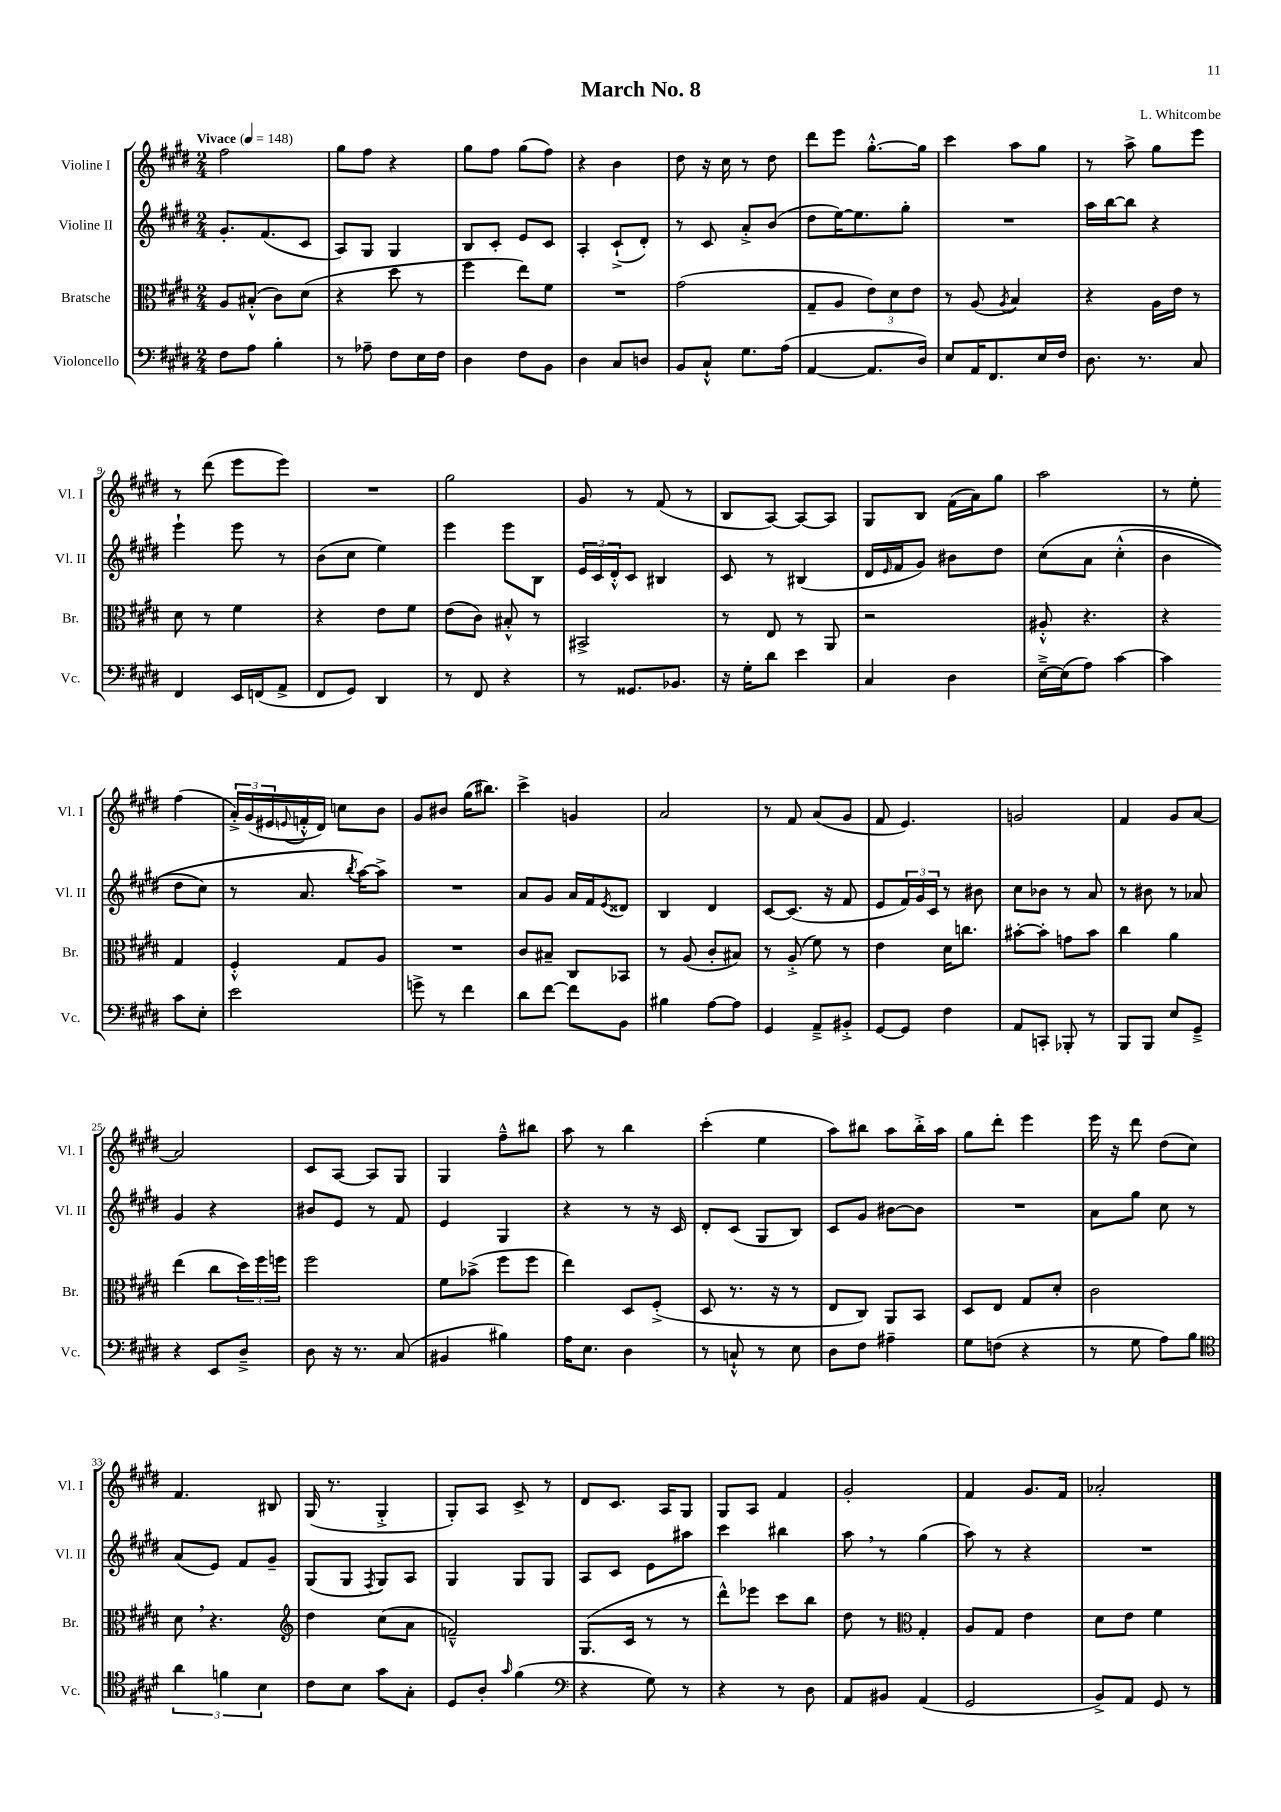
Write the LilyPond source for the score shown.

\header { title = "March No. 8" composer = "L. Whitcombe" }
<<
\new StaffGroup <<
\new Staff = "s0" \with { instrumentName = "Violine I" shortInstrumentName = "Vl. I" } {
    \clef treble \key e \major \numericTimeSignature \time 2/4 \tempo "Vivace" 4 = 148
    fis''2 |
    gis''8 fis''8 r4 |
    gis''8 fis''8 gis''8( fis''8) |
    r4 b'4 |
    dis''8 r16 cis''16 r8 dis''8 |
    dis'''8 e'''8 gis''8.~-.-^ gis''16 |
    cis'''4 a''8 gis''8 |
    r8 a''8-> gis''8 e'''8 |
    r8 dis'''8( e'''8 e'''8) |
    R2 |
    gis''2 |
    gis'8 r8 fis'8( r8 |
    b8 a8~) a8~ a8 |
    gis8 b8 fis'16( a'16) gis''8 |
    a''2 |
    r8 e''8-. fis''4( |
    \tuplet 3/2 { a'16-.->) gis'16( eis'16 } \appoggiatura { e'8 } f'16-.-^ dis'16) c''8 b'8 |
    gis'8 bis'8 gis''16( bis''8.) |
    cis'''4-> g'4 |
    a'2 |
    r8 fis'8 a'8( gis'8 |
    fis'8 e'4.) |
    g'2 |
    fis'4 gis'8 a'8~ |
    a'2 |
    cis'8 a8~ a8 gis8 |
    gis4 fis''8---^ bis''8 |
    a''8 r8 b''4 |
    cis'''4-.( e''4 |
    a''8) bis''8 a''8 bis''16-.-> a''16 |
    gis''8 dis'''8-. e'''4 |
    e'''16 r16 dis'''8 dis''8( cis''8) |
    fis'4. bis8 |
    gis16( r8. gis4-.-> |
    gis8-.) a8 cis'8-> r8 |
    dis'8 cis'8. a16 gis8 |
    gis8 a8 fis'4 |
    gis'2-. |
    fis'4 gis'8. fis'16 |
    aes'2-. \bar "|." |
}
\new Staff = "s1" \with { instrumentName = "Violine II" shortInstrumentName = "Vl. II" } {
    \clef treble \key e \major \numericTimeSignature \time 2/4
    gis'8.-. fis'8.( cis'8 |
    a8) gis8 gis4 |
    b8 cis'8-. e'8 cis'8 |
    a4-. cis'8-!->( dis'8-.) |
    r8 cis'8 a'8-.-> b'8( |
    dis''8 e''16~) e''8. gis''8-. |
    R2 |
    a''16 b''16~ b''8 r4 |
    e'''4-! e'''8 r8 |
    b'8( cis''8 e''4) |
    e'''4 e'''8 b8 |
    \tuplet 3/2 { e'16 cis'16 dis'16-.-^ } cis'8 bis4 |
    cis'8 r8 bis4( |
    dis'16 \grace { e'16 } fis'16 gis'8) bis'8 dis''8 |
    cis''8\( a'8 cis''4-.-^( |
    b'4 dis''8 cis''8) |
    r8 a'8. \acciaccatura { b''8 } a''16~\) a''8-> |
    R2 |
    a'8 gis'8 a'16 fis'16 \acciaccatura { e'8 } disis'8 |
    b4 dis'4 |
    cis'8~ cis'8.( r16 fis'8 |
    e'8 \tuplet 3/2 { fis'16) gis'16 cis'16 } r8 bis'8 |
    cis''8 bes'8 r8 a'8 |
    r8 bis'8 r8 aes'8 |
    gis'4 r4 |
    bis'8 e'8 r8 fis'8 |
    e'4 gis4 |
    r4 r8 r16 cis'16 |
    dis'8-. cis'8( gis8 b8) |
    cis'8 gis'8 bis'8~ bis'8 |
    R2 |
    a'8 gis''8 cis''8 r8 |
    a'8( e'8) fis'8 gis'8-- |
    gis8( gis8 \acciaccatura { fis8 } gis8) a8 |
    gis4 gis8 gis8 |
    a8 cis'8 e'8 ais''8 |
    cis'''4 bis''4 |
    a''8 \breathe r8 gis''4( |
    a''8) r8 r4 |
    R2 \bar "|." |
}
\new Staff = "s2" \with { instrumentName = "Bratsche" shortInstrumentName = "Br." } {
    \clef alto \key e \major \numericTimeSignature \time 2/4
    a8 bis8-.-^( cis'8) dis'8( |
    r4 dis''8 r8 |
    fis''4 e''8) fis'8 |
    R2 |
    gis'2( |
    gis8-- a8 \tuplet 3/2 { e'8) dis'8 e'8 } |
    r8 a8( \acciaccatura { a8 } b4) |
    r4 a16 e'16 r8 |
    dis'8 r8 fis'4 |
    r4 e'8 fis'8 |
    e'8( cis'8) bis8-.-^ r8 |
    bis,2-> |
    r8 e8 r8 a,8 |
    r2 |
    ais8-.-^ r4. |
    r4 gis4 |
    fis4-.-^ gis8 a8 |
    R2 |
    cis'8 bis8-- cis8 bes,8 |
    r8 a8( cis'8-. bis8) |
    r8 a8-.->( fis'8) r8 |
    e'4 dis'16 c''8. |
    bis'8~-. bis'8-. g'8 bis'8 |
    cis''4 a'4 |
    e''4( cis''8 \tuplet 3/2 { dis''16) fis''16 f''16 } |
    fis''2 |
    fis'8 bes'8->( fis''8 fis''8 |
    e''4) dis8 fis8-.->( |
    dis8 r8. r16 r8 |
    e8 cis8) a,8 b,8 |
    dis8 e8 gis8 dis'8-. |
    cis'2 |
    dis'8 \breathe r4. |
    \clef treble dis''4 cis''8( a'8 |
    f'2---^) |
    gis8.( cis'16 r8 r8 |
    dis'''8-^) ees'''8 cis'''8 b''8 |
    dis''8 r8 \clef alto gis4-. |
    a8 gis8 e'4 |
    dis'8 e'8 fis'4 \bar "|." |
}
\new Staff = "s3" \with { instrumentName = "Violoncello" shortInstrumentName = "Vc." } {
    \clef bass \key e \major \numericTimeSignature \time 2/4
    fis8 a8 b4-. |
    r8 aes8-- fis8 e16 fis16 |
    dis4 fis8 b,8 |
    dis4 cis8 d8 |
    b,8 cis8-!-^ gis8. a16( |
    a,4~ a,8. dis16) |
    e8 a,16 fis,8. e16 fis16 |
    dis8. r8. cis8 |
    fis,4 e,16 f,16( a,8-> |
    fis,8 gis,8) dis,4 |
    r8 fis,8 r4 |
    r8 gisis,8. bes,8. |
    r16 gis16-. dis'8 e'4 |
    cis4 dis4 |
    e16~---> e16( a8) cis'4~ |
    cis'4 cis'8 e8-. |
    e'2 |
    g'8-> r8 fis'4 |
    dis'8 fis'8~ fis'8 b,8 |
    bis4 a8~ a8 |
    gis,4 a,8---> bis,8-.-> |
    gis,8~ gis,8 fis4 |
    a,8 c,8-. bes,,8-. r8 |
    b,,8 b,,8 e8 gis,8---> |
    r4 e,8 dis8---> |
    dis8 r16 r8. cis8( |
    bis,4 bis4) |
    a16 e8. dis4 |
    r8 c8-!-^ r8 e8 |
    dis8 fis8 ais4-- |
    gis8 f8( r4 |
    r8 gis8 a8) b8 |
    \clef tenor \tuplet 3/2 { a'4 f'4 b4 } |
    cis'8 b8 gis'8 gis8-. |
    dis8 a8-. \grace { gis'16 } fis'4( |
    \clef bass r4 gis8) r8 |
    r4 r8 dis8 |
    a,8 bis,8 a,4( |
    gis,2 |
    b,8->) a,8 gis,8 r8 \bar "|." |
}
>>
>>
